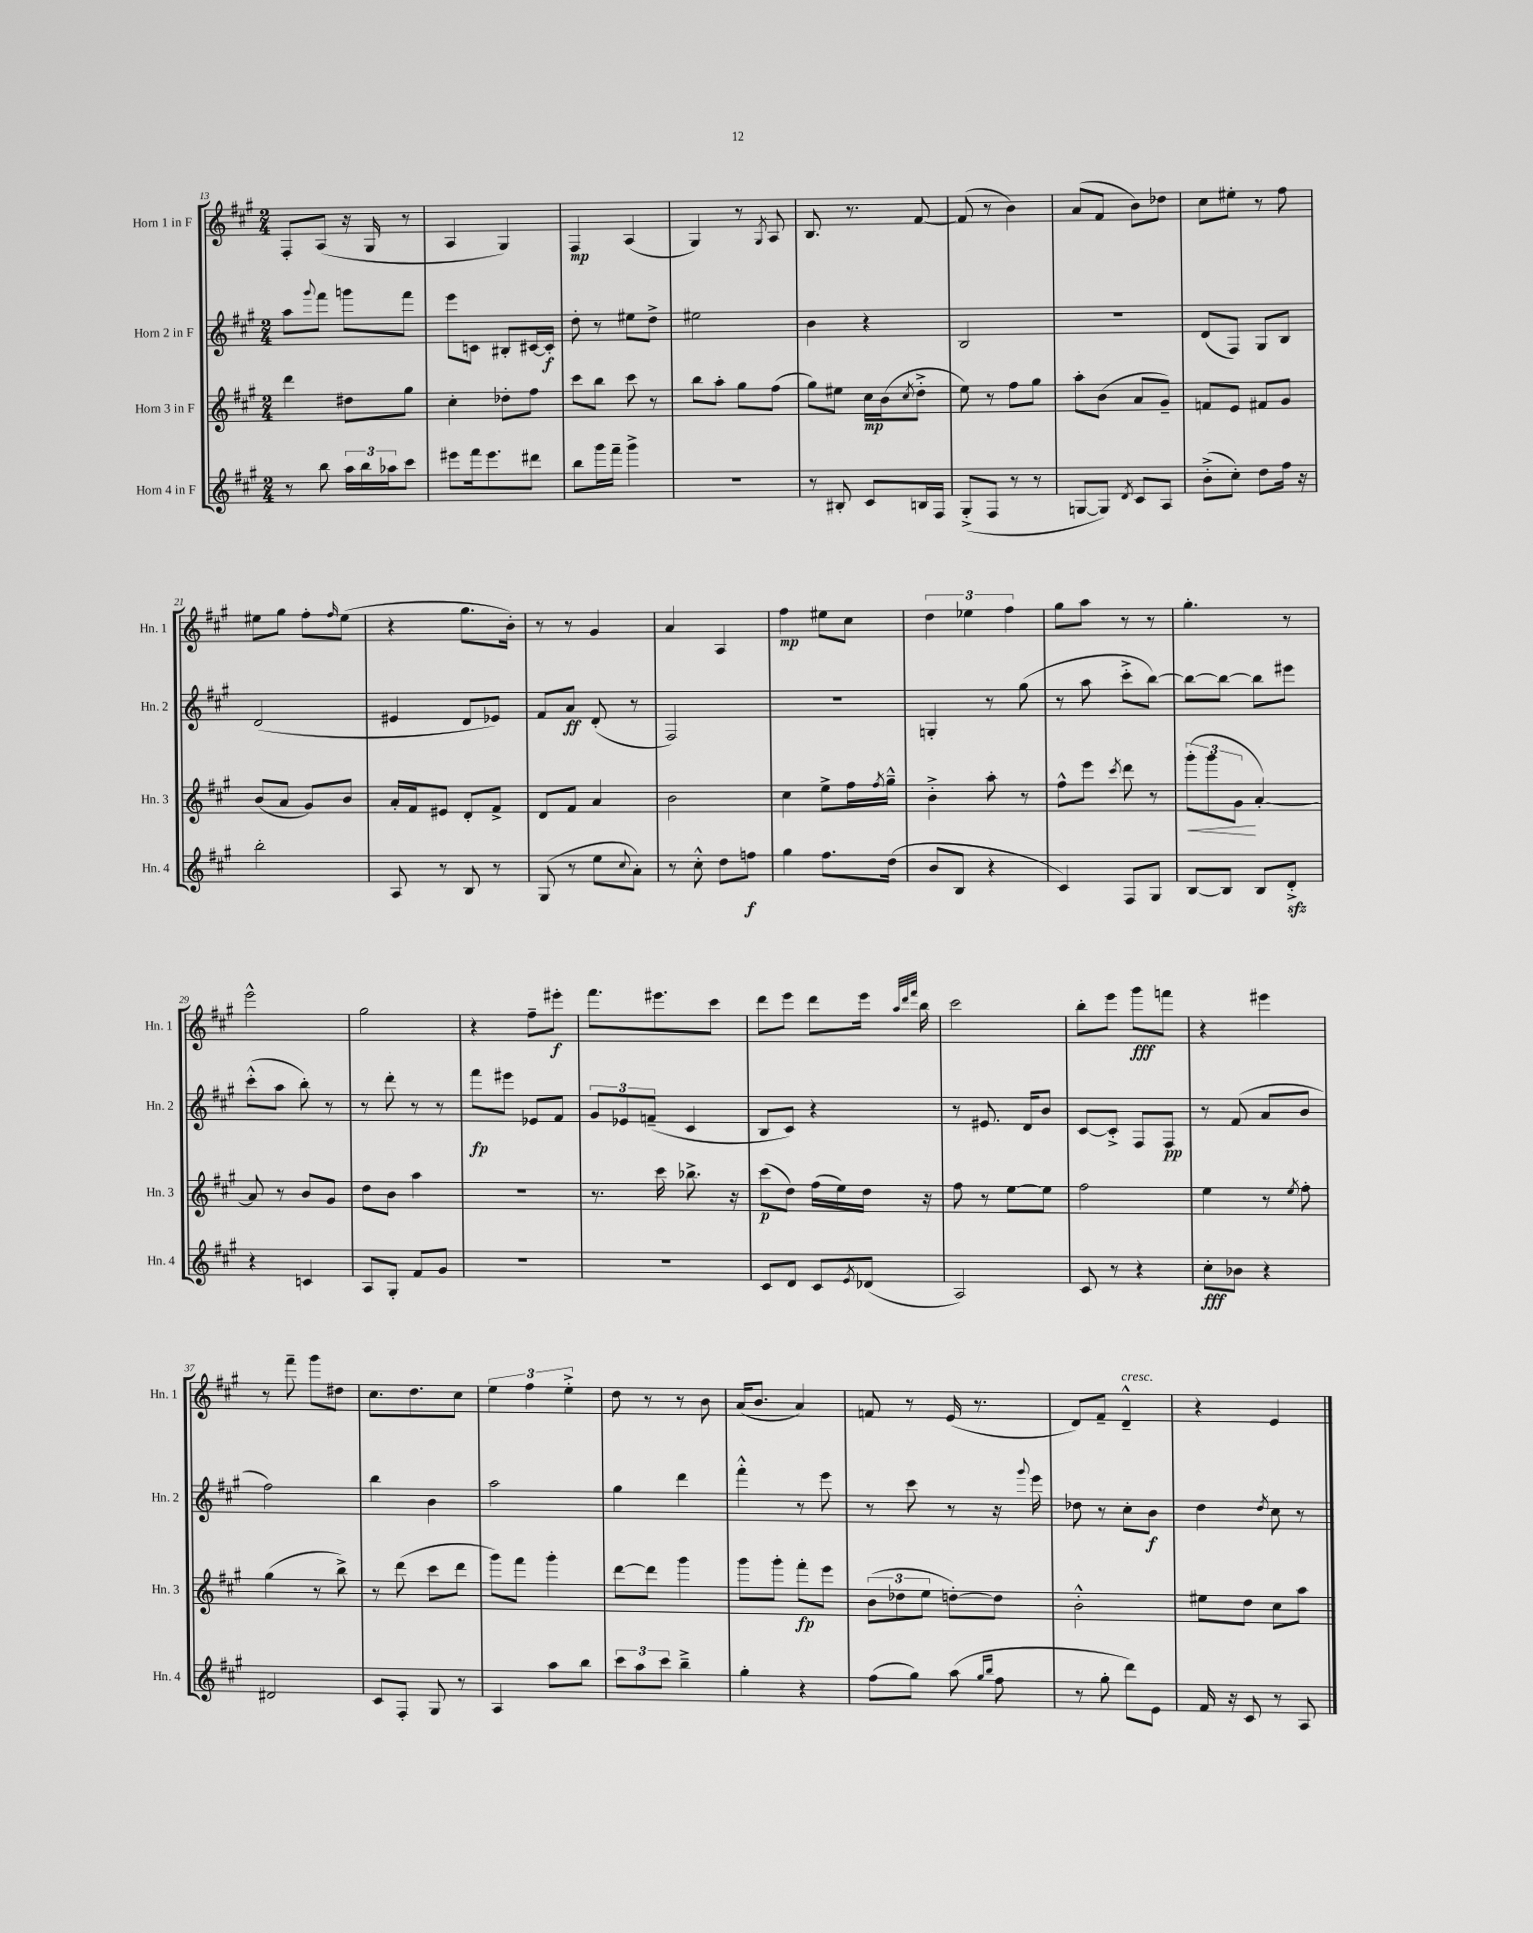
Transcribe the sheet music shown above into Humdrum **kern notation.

**kern	**kern	**kern	**kern
*staff4	*staff3	*staff2	*staff1
*clefG2	*clefG2	*clefG2	*clefG2
*k[f#c#g#]	*k[f#c#g#]	*k[f#c#g#]	*k[f#c#g#]
*M2/4	*M2/4	*M2/4	*M2/4
8r	4ddd\	8aa\L	8F#'/L
.	.	8qqggg#/	.
8bb\	.	8fff#\J	(8A/J
24aa\LL	8dd#\L	8ggg\L	16r
24bb\	.	.	.
.	.	.	16G#/
24aa-\J	.	.	.
8ccc#\J	8gg#\J	8fff#\J	8r
=	=	=	=
8eee#\L	4cc#'\	8eee\L	4A/
16fff#\k	.	8c\J	.
8.eee#\	.	.	.
.	8dd-'\L	8B#'/L	4G#/)
8ddd#\J	8ff#\J	[16c#/L	.
.	.	16c#'/]JJ	.
=	=	=	=
8bb\L	8ccc#\L	8dd'\	4F#/
16ggg#\L	8bb\J	8r	.
16fff#~\JJ	.	.	.
4ggg#^\	8ccc#\	8ee#\L	(4A/
.	8r	8dd^\J	.
=	=	=	=
2r	8bb\L	2ee#\	4G#/)
.	8aa'\J	.	.
.	8gg#\L	.	8r
.	.	.	8qG#/
.	(8ff#\J	.	8A/
=	=	=	=
8r	8gg#\L)	4b\	8.B/
8B#'/	8ee#\J	.	.
.	.	.	8.r
8c#/L	16cc#\LL	4r	.
.	(16b\J	.	.
.	8qcc#/	.	.
16B/L	8dd'^\J	.	[8f#/
16F#/JJ	.	.	.
=	=	=	=
(8G#'^/L	8ee\)	2B/	(8f#/]
8F#/J	8r	.	8r
8r	8ff#\L	.	4b\)
8r	8gg#\J	.	.
=	=	=	=
[8G/L	8aa'\L	2r	(8a/L
8G/]J)	(8b\J	.	8f#/J
8qd/	.	.	.
8c#/L	8a/L	.	8b\L)
8A/J	8g#~/J)	.	8dd-\J
=	=	=	=
(8b'^\L	8f/L	(8d/L	8cc#\L
8cc#'\J)	8e/J	8F#/J)	8ee#'\J
8dd\L	8f#/L	8G#/L	8r
16ff#\Jk	8g#/J	8B/J	8ff#\
16r	.	.	.
=	=	=	=
2bb'\	(8b/L	(2d/	8ee#\L
.	8a/J	.	8gg#\J
.	8g#/L)	.	8ff#'\L
.	.	.	16qqff#/
.	8b/J	.	(8ee#\J
=	=	=	=
8A/	16a'/LL	4e#/	4r
.	16f#/J	.	.
8r	8e#/J	.	.
8B/	8d'/L	8d/L	8.gg#\L
8r	8f#^/J	8e-/J)	.
.	.	.	16b'\Jk)
=	=	=	=
(8G#/	8d/L	8f#/L	8r
8r	8f#/J	8a/J	8r
8ee\L	4a/	(8d'/	4g#/
8qqcc#/	.	.	.
8a'\J)	.	8r	.
=	=	=	=
8r	2b\	2F#/)	4a/
8cc#'^^\	.	.	.
8dd\L	.	.	4A/
8ff\J	.	.	.
=	=	=	=
4gg#\	4cc#\	2r	4ff#\
8.ff#\L	8ee^\L	.	8ee#\L
.	16ff#\L	.	8cc#\J
.	8qff#/	.	.
(16dd\Jk	16gg#~^^\JJ	.	.
=	=	=	=
8b/L	4b'^\	4G'/	6dd\
8B/J	.	.	.
.	.	.	6ee-\
4r	8aa'\	8r	.
.	.	.	6ff#\
.	8r	(8gg#\	.
=	=	=	=
4c#/)	8ff#^^\L	8r	8gg#\L
.	8eee\J	8aa\	8aa\J
.	8qccc#/	.	.
8F#/L	8ddd\	8ccc#'^\L	8r
8G#/J	8r	[8bb\J)	8r
=	=	=	=
[8B/L	(12ggg#'\L	8bb\_L	4.gg#'\
.	12ggg#\	.	.
8B/]J	.	8bb\_J	.
.	12g#\J	.	.
8B/L	[4a'/)	8bb\]L	.
8d'^/J	.	8eee#\J	8r
=	=	=	=
4r	8a/]	(8ccc#'^^\L	2eee^^\
.	8r	8aa\J	.
4c/	8b/L	8bb'\)	.
.	8g#/J	8r	.
=	=	=	=
8A/L	8dd\L	8r	2gg#\
8G#'/J	8b\J	8ddd'\	.
8f#/L	4aa\	8r	.
8g#/J	.	8r	.
=	=	=	=
2r	2r	8fff#\L	4r
.	.	8eee#\J	.
.	.	8e-/L	8ff#~\L
.	.	8f#/J	8eee#'\J
=	=	=	=
2r	8.r	12g#/L	8.fff#\L
.	.	12e-/	.
.	.	(12f~/J	.
.	16ccc#\	.	8.eee#\
.	8.bb-^\	4c#/	.
.	.	.	8ccc#\J
.	16r	.	.
=	=	=	=
8c#/L	(8ccc#\L	8B/L	8ddd\L
8d/J	8dd\J)	8c#/J)	8eee\J
8c#/L	(16ff#\LL	4r	8ddd\L
.	16ee\)	.	.
8qe/	.	.	.
(8d-/J	16dd\JJ	.	16eee\Jk
.	.	.	32qqaa/LLL
.	.	.	32qqddd/
.	.	.	32qqfff#/JJJ
.	16r	.	16bb\
=	=	=	=
2A/)	8ff#\	8r	2ccc#\
.	8r	8.e#/	.
.	[8ee\L	.	.
.	.	16d/LK	.
.	8ee\]J	8b/J	.
=	=	=	=
8c#/	2ff#\	[8c#/L	8bb'\L
8r	.	8c#'^/]J	8eee\J
4r	.	8F#/L	8ggg#\L
.	.	8F#/J	8fff\J
=	=	=	=
8cc#'\L	4ee\	8r	4r
8b-\J	.	(8f#/	.
4r	8r	8a/L	4eee#\
.	8qee/	.	.
.	8ff#'\	8b/J	.
=	=	=	=
2d#/	(4gg#\	2ff#\)	8r
.	.	.	8fff#~\
.	8r	.	8ggg#\L
.	8bb^\)	.	8dd#\J
=	=	=	=
8c#/L	8r	4bb\	8.cc#\L
8F#'/J	(8ddd\	.	.
.	.	.	8.dd\
8G#/	8ccc#\L	4b\	.
8r	8ddd\J	.	8cc#\J
=	=	=	=
4A/	8ggg#\L)	2aa\	6ee\
.	8fff#\J	.	.
.	.	.	6ff#\
8aa\L	4ggg#'\	.	.
.	.	.	6ee'^\
8bb\J	.	.	.
=	=	=	=
12ccc#\L	[8ddd\L	4gg#\	8dd\
12aa\	.	.	.
.	8ddd\]J	.	8r
12ccc#\J	.	.	.
4bb~^\	4ggg#\	4ddd\	8r
.	.	.	8b\
=	=	=	=
4gg#'\	8ggg#\L	4fff#'^^\	(16a/LK
.	.	.	8.b/J
.	8ggg#'\J	.	.
4r	8fff#'\L	8r	4a/)
.	8eee\J	8eee\	.
=	=	=	=
(8ff#\L	(12b\L	8r	8f/
.	12dd-\	.	.
8gg#\J)	.	8ccc#\	8r
.	12ee\J	.	.
(8aa\	[8dd'\L)	8r	(16e/
.	.	.	8.r
16qqgg#/LL	.	.	.
16qqbb/JJ	.	.	.
8ff#\	8dd\]J	16r	.
.	.	8qqggg#/	.
.	.	16eee\	.
=	=	=	=
8r	2b'^^\	8dd-\	8d/L)
8gg#'\	.	8r	8f#~/J
8ddd\L)	.	8cc#'\L	4d~^^/
8e\J	.	8b\J	.
=	=	=	=
16f#/	8ee#\L	4dd\	4r
16r	.	.	.
8c#/	8dd\J	.	.
.	.	8qdd/	.
8r	8cc#\L	8cc#\	4e/
8A/	8aa\J	8r	.
==	==	==	==
*-	*-	*-	*-
